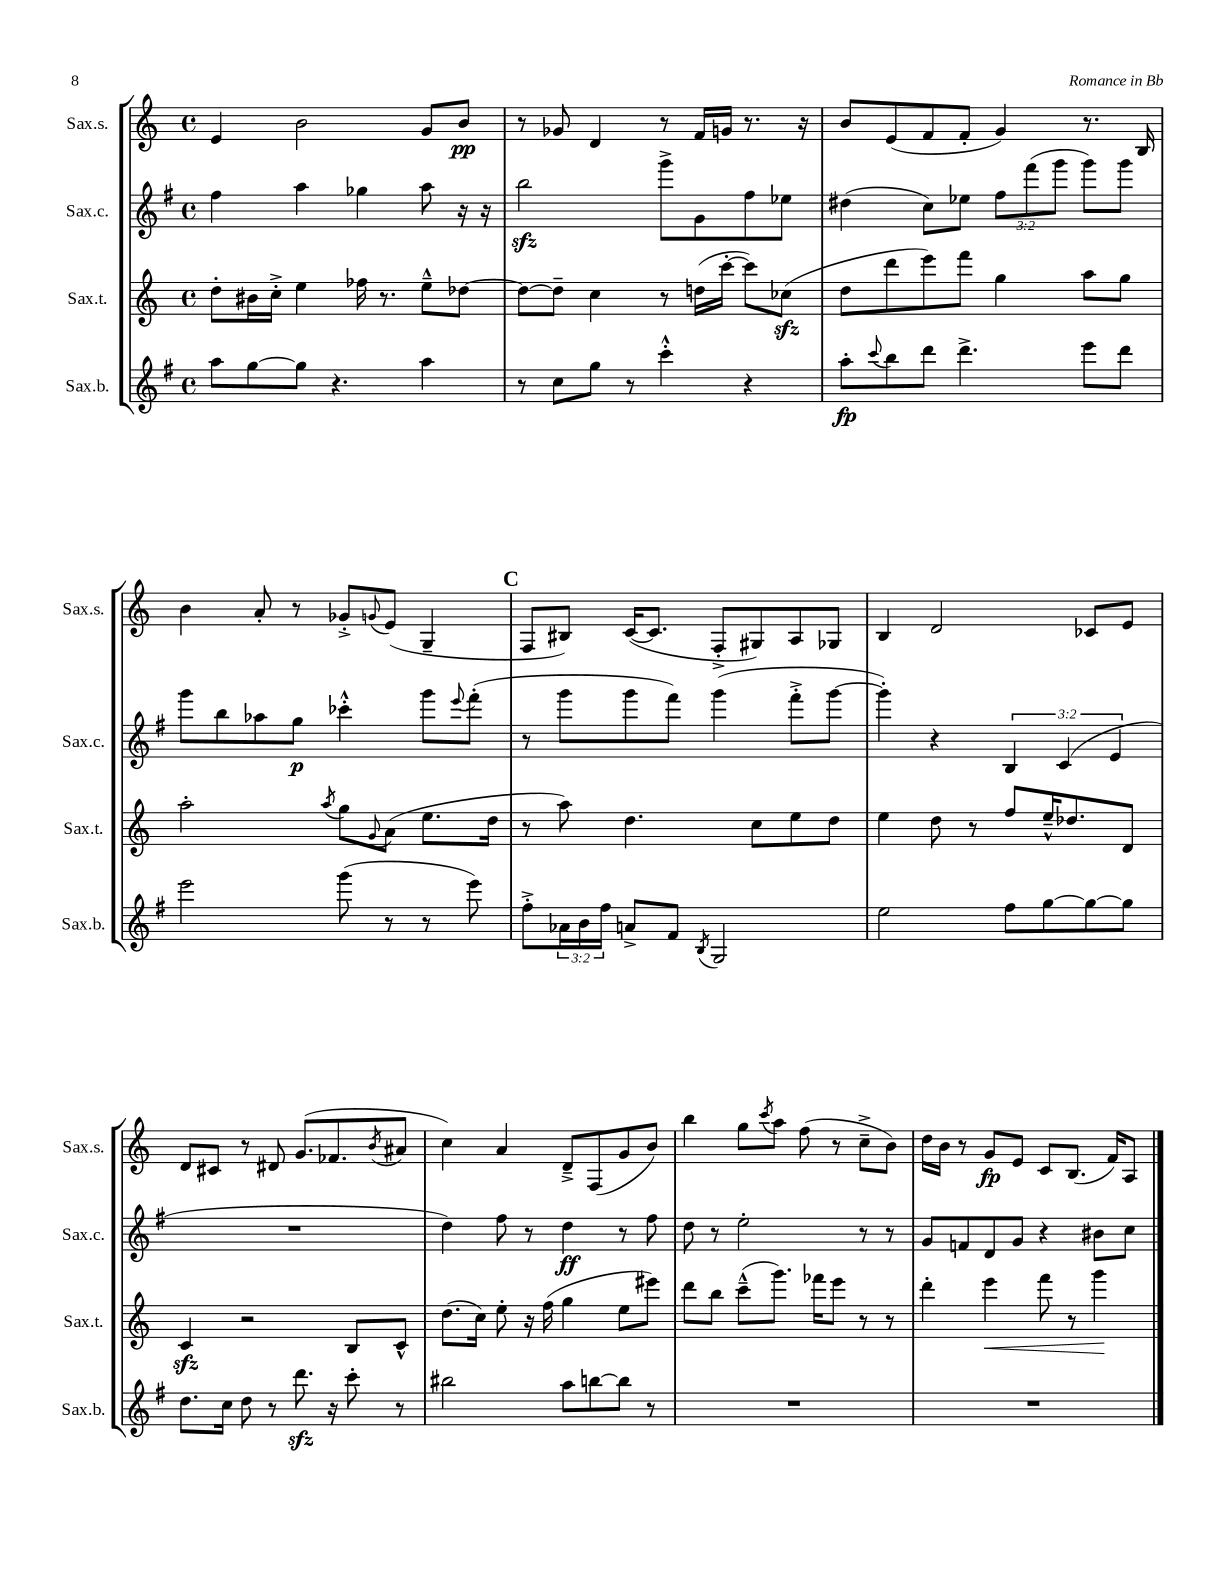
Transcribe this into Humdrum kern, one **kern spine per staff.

**kern	**kern	**kern	**kern
*staff4	*staff3	*staff2	*staff1
*clefG2	*clefG2	*clefG2	*clefG2
*k[f#]	*k[]	*k[f#]	*k[]
*M4/4	*M4/4	*M4/4	*M4/4
*met(c)	*met(c)	*met(c)	*met(c)
8aa\L	8dd'\L	4ff#\	4e/
[8gg\	16b#\L	.	.
.	16cc'^\JJ	.	.
8gg\]J	4ee\	4aa\	2b\
4.r	.	.	.
.	16ff-\	4gg-\	.
.	8.r	.	.
4aa\	8ee~^^\L	8aa\	8g/L
.	[8dd-\J	16r	8b/J
.	.	16r	.
=	=	=	=
8r	8dd-\_L	2bb\	8r
8cc\L	8dd-~\]J	.	8g-/
8gg\J	4cc\	.	4d/
8r	.	.	.
4ccc'^^\	8r	8ggg^\L	8r
.	(16dd\LL	8g\	16f/LL
.	[16ccc'\JJ	.	16g/JJ
4r	8ccc\]L)	8ff#\	8.r
.	(8cc-\J	8ee-\J	.
.	.	.	16r
=	=	=	=
8aa'\L	8dd\L	(4dd#\	8b/L
8qqccc/	.	.	.
8bb\	8ddd\	.	(8e/
8ddd\J	8eee\)	8cc\L)	8f/
4.ddd^\	8fff\J	8ee-\J	8f'/J
.	4gg\	12ff#\L	4g/)
.	.	(12fff#\	.
.	.	12ggg\J	.
8eee\L	8aa\L	8ggg\L)	8.r
8ddd\J	8gg\J	8ggg\J	.
.	.	.	16B/
=	=	=	=
2eee\	2aa'\	8ggg\L	4b\
.	.	8bb\	.
.	.	8aa-\	8a'/
.	.	8gg\J	8r
.	8qaa/	.	.
(8ggg\	8gg\L	4ccc-'^^\	8g-'^/L
.	8qqg/	.	8qqg/
8r	(8a\J	.	(8e/J
8r	8.ee\L	8ggg\L	4G~/
.	.	8qqeee/	.
8eee\)	.	(8fff#'\J	.
.	16dd\Jk	.	.
=	=	=	=
8ff#'^\L	8r	8r	8F/L
24a-\L	8aa\)	8ggg\L	8B#/J)
24b\	.	.	.
24ff#\JJ	.	.	.
8a^/L	4.dd\	8ggg\	([16c/LK
.	.	.	8.c/]J
8f#/J	.	8fff#\J)	.
8qB/	.	.	.
2G/	.	(4ggg\	8F'^/L
.	8cc\L	.	8G#/)
.	8ee\	8fff#'^\L	8A/
.	8dd\J	[8ggg\J	8G-/J
=	=	=	=
2ee\	4ee\	4ggg'\])	4B/
.	8dd\	4r	2d/
.	8r	.	.
8ff#\L	8ff/L	6B/	.
[8gg\	16ee~^^/K	.	.
.	.	(6c/	.
.	8.dd-/	.	.
8gg\_	.	.	8c-/L
.	.	6e/	.
8gg\]J	8d/J	.	8e/J
=	=	=	=
8.dd\L	4c/	1r	8d/L
.	.	.	8c#/J
16cc\Jk	.	.	.
8dd\	2r	.	8r
8r	.	.	8d#/
8.ddd\	.	.	(8.g/L
16r	.	.	8.f-/
8ccc'\	8B/L	.	.
.	.	.	8qb/
8r	8c^^/J	.	8a#/J
=	=	=	=
2bb#\	(8.dd\L	4dd\)	4cc\)
.	16cc\Jk)	.	.
.	8ee'\	8ff#\	4a/
.	16r	8r	.
.	(16ff\	.	.
8aa\L	4gg\	4dd\	8d~^/L
[8bb\	.	.	(8F/
8bb\]J	8ee\L	8r	8g/
8r	8eee#\J)	8ff#\	8b/J)
=	=	=	=
1r	8ddd\L	8dd\	4bb\
.	8bb\J	8r	.
.	(8ccc~^^\L	2ee'\	8gg\L
.	.	.	8qccc/
.	8.ggg\J)	.	8aa\J
.	.	.	(8ff\
.	16fff-\LK	.	.
.	8eee\J	.	8r
.	8r	8r	8cc~^\L
.	8r	8r	8b\J)
=	=	=	=
1r	4ddd'\	8g/L	16dd\LL
.	.	.	16b\JJ
.	.	8f/	8r
.	4eee\	8d/	8g/L
.	.	8g/J	8e/J
.	8fff\	4r	8c/L
.	8r	.	(8.B/J
.	4ggg\	8b#\L	.
.	.	.	16f/LK)
.	.	8cc\J	8A/J
==	==	==	==
*-	*-	*-	*-
